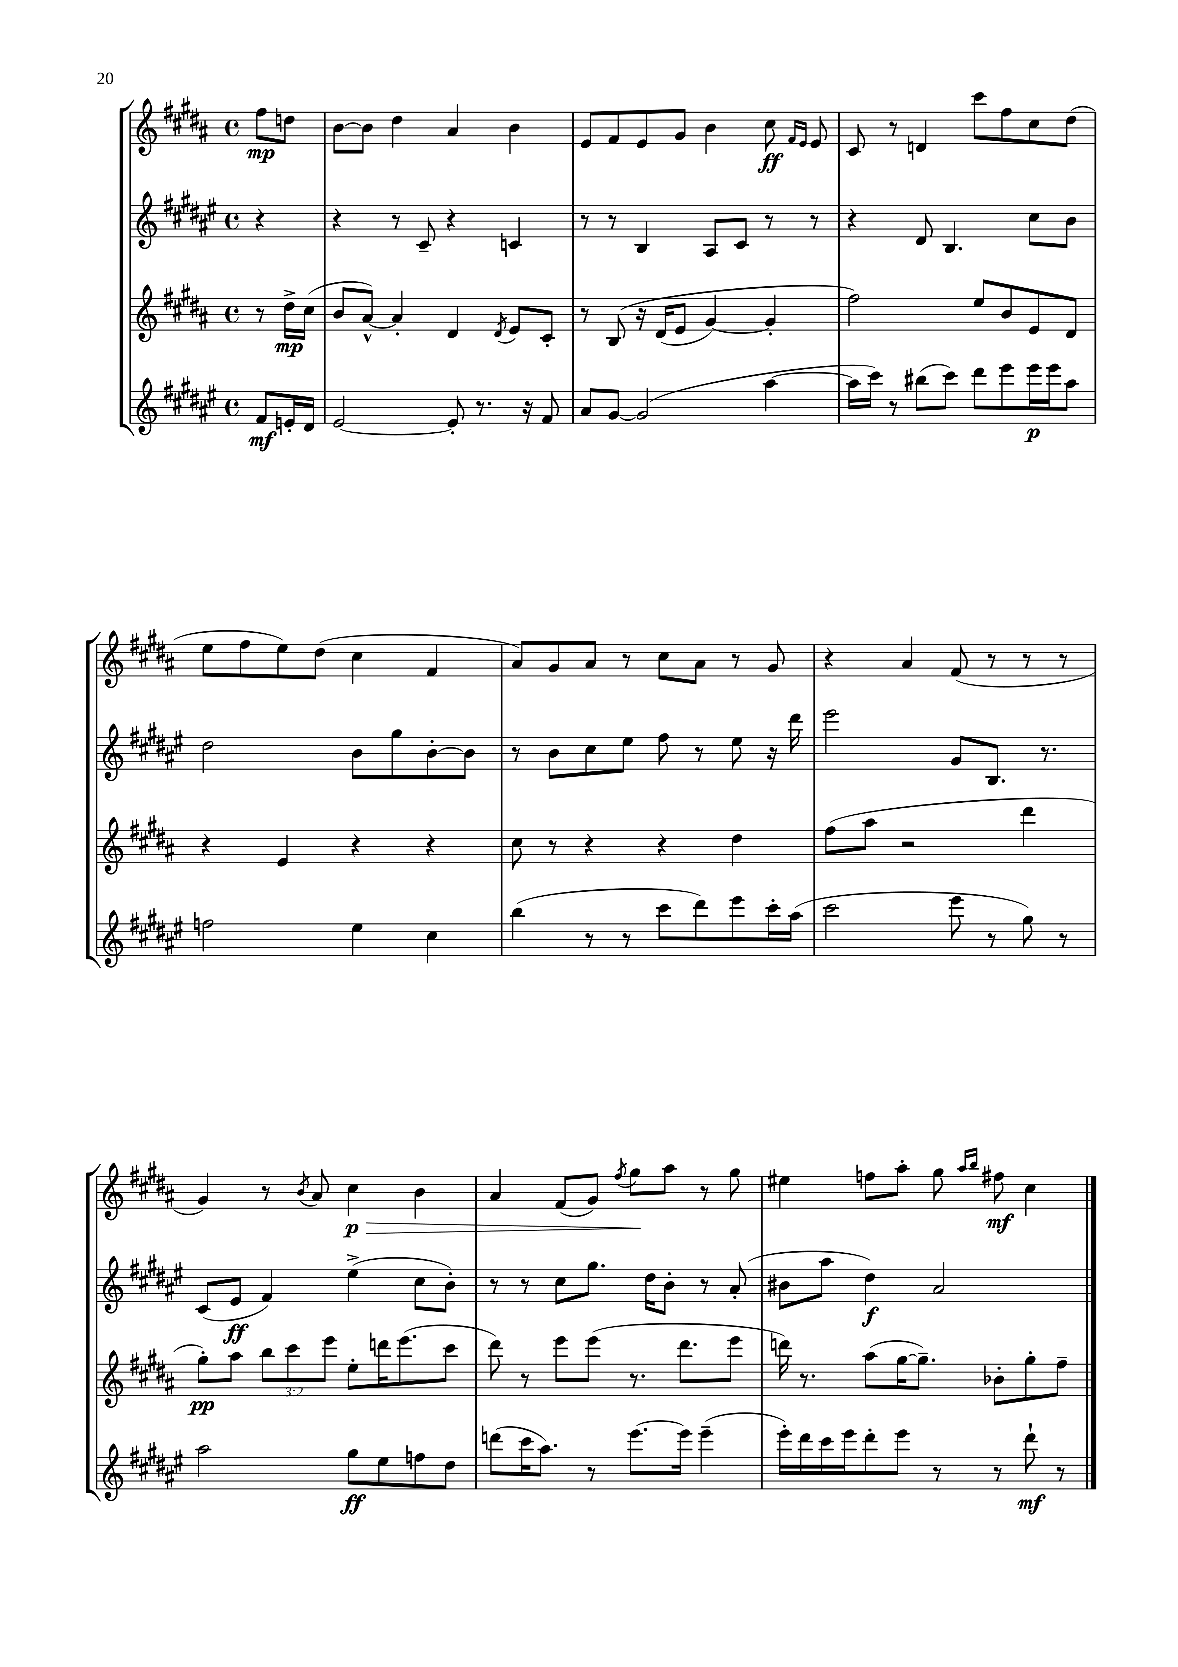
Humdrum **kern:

**kern	**kern	**kern	**kern
*staff4	*staff3	*staff2	*staff1
*clefG2	*clefG2	*clefG2	*clefG2
*k[f#c#g#d#a#e#]	*k[f#c#g#d#a#]	*k[f#c#g#d#a#e#]	*k[f#c#g#d#a#]
*M4/4	*M4/4	*M4/4	*M4/4
*met(c)	*met(c)	*met(c)	*met(c)
8f#	8r	4r	8ff#
16e'	16dd#^	.	8dd
16d#	(16cc#	.	.
=	=	=	=
[2e#	8b	4r	[8b
.	[8a#^^)	.	8b]
.	4a#']	8r	4dd#
.	.	8c#~	.
8e#']	4d#	4r	4a#
8.r	.	.	.
.	8qd#	.	.
.	8e	4c	4b
16r	.	.	.
8f#	8c#'	.	.
=	=	=	=
8a#	8r	8r	8e
[8g#	&(8B	8r	8f#
(2g#]	16r	4B	8e
.	(16d#	.	.
.	8e	.	8g#
.	[4g#)	8A#	4b
.	.	8c#	.
[4aa#	4g#']	8r	8cc#
.	.	.	16qqf#
.	.	.	16qqe
.	.	8r	8e
=	=	=	=
16aa#]	2ff#&)	4r	8c#
16ccc#)	.	.	.
8r	.	.	8r
(8bb#	.	8d#	4d
8ccc#)	.	4.B	.
8ddd#	8ee	.	8ccc#
8eee#	8b	.	8ff#
16eee#	8e	8cc#	8cc#
16eee#	.	.	.
8aa#	8d#	8b	(8dd#
=	=	=	=
2ff	4r	2dd#	8ee
.	.	.	8ff#
.	4e	.	8ee)
.	.	.	(8dd#
4ee#	4r	8b	4cc#
.	.	8gg#	.
4cc#	4r	[8b'	4f#
.	.	8b]	.
=	=	=	=
(4bb	8cc#	8r	8a#)
.	8r	8b	8g#
8r	4r	8cc#	8a#
8r	.	8ee#	8r
8ccc#	4r	8ff#	8cc#
8ddd#)	.	8r	8a#
8eee#	4dd#	8ee#	8r
16ccc#'	.	16r	8g#
(16aa#	.	16ddd#	.
=	=	=	=
2ccc#	(8ff#	2eee#	4r
.	8aa#	.	.
.	2r	.	4a#
8eee#	.	8g#	(8f#
8r	.	8.B	8r
8gg#)	4ddd#	.	8r
.	.	8.r	.
8r	.	.	8r
=	=	=	=
2aa#	8gg#')	(8c#	4g#)
.	8aa#	8e#	.
.	12bb	4f#)	8r
.	12ccc#	.	.
.	.	.	8qb
.	.	.	8a#
.	12eee	.	.
8gg#	8ee'	(4ee#^	4cc#
8ee#	16ddd	.	.
.	(8.eee	.	.
8ff	.	8cc#	4b
8dd#	8ccc#	8b')	.
=	=	=	=
(8ddd	8ddd#)	8r	4a#
16ccc#	8r	8r	.
8.aa#)	.	.	.
.	8eee	8cc#	(8f#
8r	(8eee	8.gg#	8g#)
.	.	.	8qff#
[8.eee#	8.r	.	8gg#
.	.	16dd#	.
.	.	8b'	8aa#
16eee#]	8.ddd#	.	.
(4eee#~	.	8r	8r
.	8eee	(8a#'	8gg#
=	=	=	=
16eee#')	16ddd)	8b#	4ee#
16ddd#	8.r	.	.
16ccc#	.	8aa#	.
16eee#	.	.	.
8ddd#'	(8aa#	4dd#)	8ff
8eee#	[16gg#	.	8aa#'
.	8.gg#~])	.	.
8r	.	2a#	8gg#
.	.	.	16qqaa#
.	.	.	16qqbb
8r	8b-'	.	8ff#
8ddd#`	8gg#'	.	4cc#
8r	8ff#~	.	.
==	==	==	==
*-	*-	*-	*-
